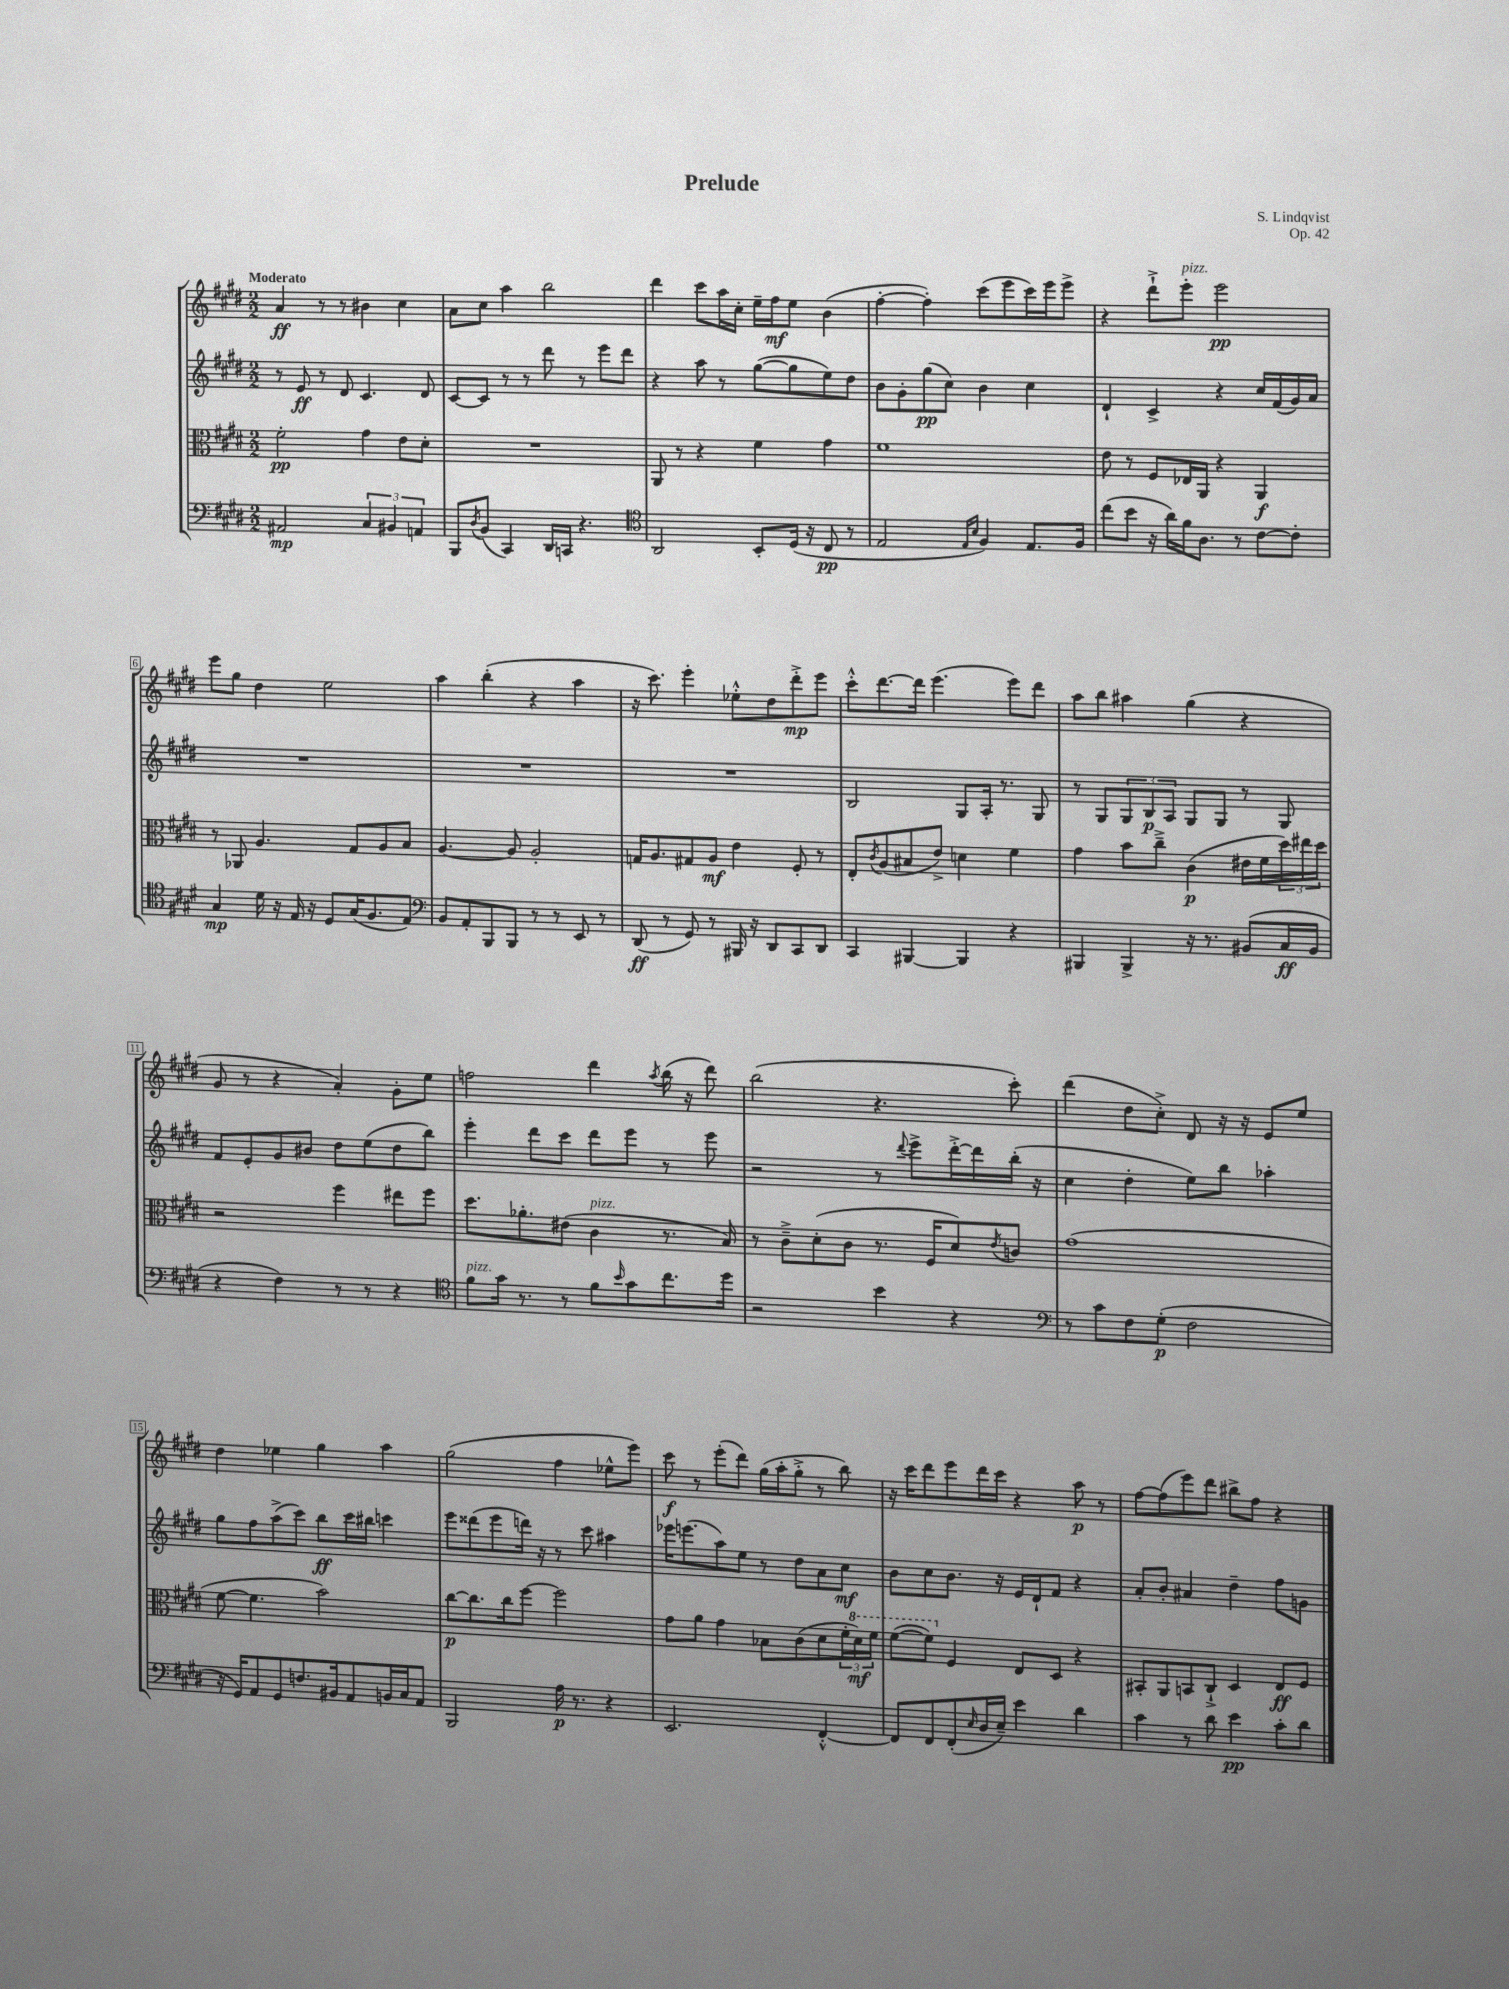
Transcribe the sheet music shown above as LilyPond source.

\header { title = "Prelude" composer = "S. Lindqvist" opus = "Op. 42" }
<<
\new StaffGroup <<
\new Staff = "s0" {
    \clef treble \key e \major \numericTimeSignature \time 2/2 \tempo "Moderato"
    a'4\ff r8 r8 bis'4 cis''4 |
    a'8 cis''8 a''4 b''2 |
    dis'''4 cis'''8 a''16 cis''16-. e''16-- fis''16\mf e''8 b'4( |
    fis''4~-. fis''4-.) cis'''8( e'''8 cis'''16) e'''16 e'''8-> |
    r4 dis'''8-!-> e'''8-.^\markup { \italic "pizz." } e'''2\pp |
    e'''8 gis''8 dis''4 e''2 |
    a''4 b''4-.( r4 a''4 |
    r16 cis'''8.) e'''4-. ees''8-.-^ dis''8 dis'''8-.->\mp e'''8 |
    cis'''8-.-^ dis'''8.~ dis'''16 e'''4.( e'''8) dis'''8 |
    a''8 b''8 ais''4 gis''4( r4 |
    gis'8 r8 r4 a'4-.) gis'8-. e''8 |
    f''2 dis'''4 \acciaccatura { a''8 } b''16( r16 dis'''8) |
    b''2( r4. cis'''8-.) |
    dis'''4( dis''8 cis''8-.->) dis'8 r16 r16 e'8 e''8 |
    dis''4 ees''4 gis''4 a''4 |
    gis''2( fis''4 ees''8-^ e'''8) |
    cis'''8\f r8 e'''8-.( dis'''8) gis''16( a''16-. gis''8-.-> r8 b''8) |
    r16 cis'''16 dis'''8 e'''8 dis'''16 cis'''16 r4 a''8\p r8 |
    fis''8~ fis''8( e'''8) dis'''8 bis''8-> fis''8 r4 \bar "|." |
}
\new Staff = "s1" {
    \clef treble \key e \major \numericTimeSignature \time 2/2
    r8 e'8\ff r8 dis'8 cis'4. dis'8 |
    cis'8~ cis'8 r8 r8 dis'''8 r8 e'''8 dis'''8 |
    r4 a''8 r8 gis''8~( gis''8 e''8) dis''8 |
    b'8 gis'8-. gis''8\pp( cis''8) b'4 cis''4 |
    dis'4-! cis'4-> r4 cis''16 fis'16( gis'16) a'16 |
    R1 |
    R1 |
    R1 |
    b2 gis8 a16-. r8. gis8 |
    r8 gis8 \tuplet 3/2 { gis8 b8\p a8 } gis8 gis8 r8 gis8 |
    fis'8 e'8-. gis'8 bis'8 dis''8 e''8( dis''8 b''8) |
    e'''4-. dis'''8 cis'''8 dis'''8 e'''8 r8 e'''8 |
    r2 r8 \appoggiatura { dis'''8 } e'''8-> dis'''16~-.-> dis'''16 b''16-.( r16 |
    cis''4 dis''4-. e''8) b''8 aes''4-. |
    gis''8 fis''8 a''8->( cis'''8) b''8\ff cis'''16 bis''16 c'''4 |
    e'''8 disis'''8( e'''8 d'''16) r16 r8 cis'''8 ais''4 |
    ees'''16 e'''8.( a''8) e''8 r8 dis''8 a'8 cis''8\mf |
    b'8 cis''8 b'8. r16 e'16 dis'16-! fis'8 r4 |
    a'8-. b'8-. ais'4 dis''4-- fis''8 g'8 \bar "|." |
}
\new Staff = "s2" {
    \clef alto \key e \major \numericTimeSignature \time 2/2
    fis'2-.\pp gis'4 e'8 dis'8-. |
    R1 |
    a,8 r8 r4 fis'4 gis'4 |
    fis'1 |
    e'8 r8 fis8 ees16 a,16 r4 a,4\f |
    r8 aes,8 a4. gis8 a8 b8 |
    a4.~ a8 a2-. |
    g16 a8. gis8 a8\mf e'4 fis8-. r8 |
    e8-. \acciaccatura { cis'8 } a8( bis8 e'8->) d'4 fis'4 |
    gis'4 b'8 cis''8---> cis'4\p( eis'16 fis'16 \tuplet 3/2 { dis''16) eis''16 dis''16 } |
    r2 fis''4 eis''8 fis''8 |
    dis''8. aes'8.-. eis'8( cis'4^\markup { \italic "pizz." } r8. b16) |
    r8 cis'8---> dis'8-.( cis'8 r8. fis16 dis'8) \acciaccatura { e'8 } c'8 |
    gis'1( |
    fis'8~ fis'4. b'2) |
    cis''8~\p cis''8. cis''16 fis''8~ fis''2 |
    gis'8 a'8 gis'4 bes8 cis'8( dis'8 \tuplet 3/2 { fis'16-. \ottava #1 dis''16\mf) fis''16 } |
    fis''8~( fis''8) \ottava #0 fis4 e8 dis8 r4 |
    bis,8-. a,8 b,8 cis8-!-> dis4 e8\ff fis8 \bar "|." |
}
\new Staff = "s3" {
    \clef bass \key e \major \numericTimeSignature \time 2/2
    ais,2\mp \tuplet 3/2 { cis4 bis,4 a,4 } |
    b,,8 \acciaccatura { dis8 } b,8( cis,4) dis,16 c,16 r4. |
    \clef tenor a,2 b,8-. dis16( r16 cis8\pp r8 |
    e2 \grace { e16 b16 } fis4) e8. fis16 |
    cis''8( b'8 r16 a'16) fis'16 a8. r8 cis'8~ cis'8-. |
    gis4\mp dis'16 r16 e16 r16 dis8 gis16( fis8. e8) |
    \clef bass b,8 a,8-. b,,8 b,,8 r8 r8 e,8 r8 |
    dis,8\ff( r8 gis,8) r8 bis,,16 r16 dis,8 cis,8 dis,8 |
    cis,4 bis,,4~ bis,,4 r4 |
    bis,,4 bis,,4-> r16 r8. bis,8( cis16\ff bis,16 |
    r4 fis4) r8 r8 r4 |
    \clef tenor fis'8^\markup { \italic "pizz." } gis'16 r8. r8 fis'8 \grace { b'16 } gis'8 cis''8. dis''16 |
    r2 b'4 r4 |
    \clef bass r8 cis'8 fis8 gis8-.\p( fis2 |
    r16 gis,16) a,8 gis,8 f8. bis,16 a,8 b,16 cis16 a,8 |
    b,,2 a16\p r8. r4 |
    e,2. fis,4~-.-^ |
    fis,8 fis,8 fis,8-.( \grace { e16 } dis16 e16--) e'4 dis'4 |
    cis'4 r8 dis'8 e'4\pp cis'8-. dis'8 \bar "|." |
}
>>
>>
\layout { \context { \Score \override BarNumber.stencil = #(make-stencil-boxer 0.1 0.3 ly:text-interface::print) } }
